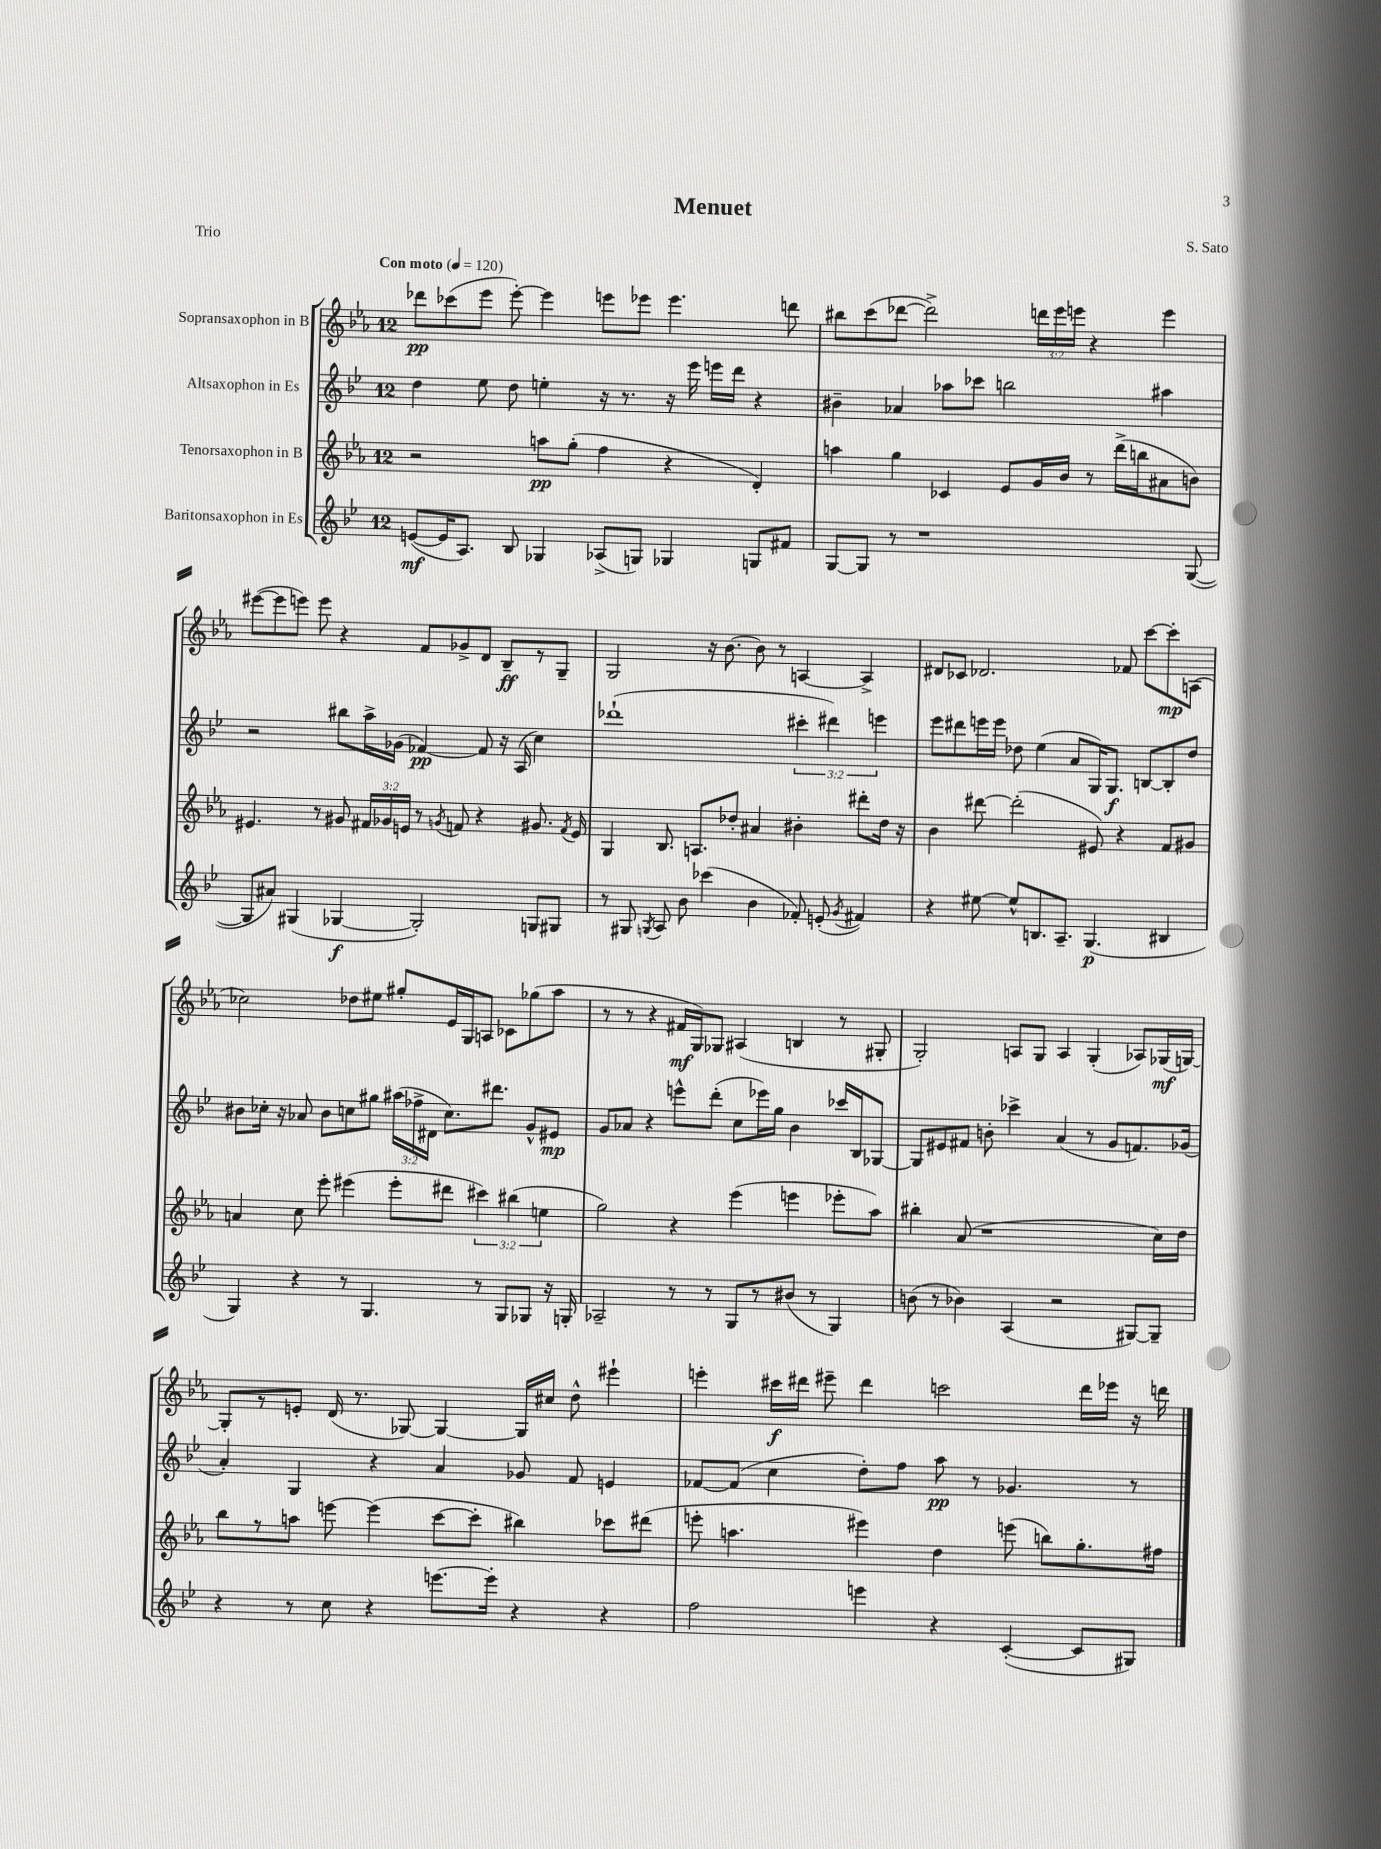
\header { title = "Menuet" composer = "S. Sato" piece = "Trio" }
<<
\new StaffGroup <<
\new Staff = "s0" \with { instrumentName = "Sopransaxophon in B" } {
    \clef treble \key ees \major \once \override Staff.TimeSignature.style = #'single-digit \time 12/8 \override Staff.TupletNumber.text = #tuplet-number::calc-fraction-text \tempo "Con moto" 4 = 120
    \autoBeamOff des'''8[\pp ces'''8( ees'''8] ees'''8~-.) ees'''4 e'''8[ ees'''8] ees'''4. d'''8 |
    bis''8[ c'''8( des'''8]~ des'''2->) \tuplet 3/2 { d'''16[ ees'''16 e'''16] } r4 e'''4 |
    eis'''8[~( eis'''8 e'''8]) e'''8 r4 f'8[ ges'8-> d'8] bes8[--\ff r8 g8]-- |
    g2 r16 bes'8.~ bes'8 r8 a4~ a4-> |
    dis'8[ ces'8] des'2. fes'8 c'''8[~ c'''8-.\mp a8]( |
    ces''2) des''8[ eis''8] gis''8[-. ees'16 g16 a8] ces'8[ ges''8( aes''8] |
    r8 r8 r4 fis'16[\mf g16) ges8] ais4( b4 r8 gis8-. |
    g2-.) a8[ g8] a4 g4-.( aes8[) ges16\mf( g16]~) |
    g8[-. r8 e'8]-. d'16( r8. ges8~) ges4~ ges16[ cis''16] d''8-^ eis'''4-! |
    e'''4-. cis'''16[\f dis'''16] eis'''8-- dis'''4 c'''2 dis'''16[ ees'''16] r16 d'''16 \bar "|." |
}
\new Staff = "s1" \with { instrumentName = "Altsaxophon in Es" } {
    \clef treble \key bes \major \once \override Staff.TimeSignature.style = #'single-digit \time 12/8 \override Staff.TupletNumber.text = #tuplet-number::calc-fraction-text
    \autoBeamOff d''4 ees''8 d''8 e''4-. r16 r8. r16 ees'''16 e'''16[ d'''16] r4 |
    bis'4-- aes'4 aes''8[ ces'''8] b''2 ais''4 |
    r2 bis''8[ a''16-> ges'16]( fes'4~\pp) fes'8 r16 a16( c''4) |
    des'''1-!( \tuplet 3/2 { cis'''4-. dis'''4) e'''4 } |
    ees'''8[ dis'''8 e'''16 e'''16] des''8 ees''4( a'8[ g16) g8.]\f b8[~ b8-. des''8] |
    bis'8[ ces''16]-. r16 aes'8 bis'8[ c''8 gis''8] \tuplet 3/2 { ais''16[( fes''16-> dis'16] } c''8.[) dis'''8.] g'8[-^ eis'8]\mp |
    g'8[ aes'8] r4 e'''8[-^ d'''8]-.( c''8[ ees'''16) g''16] bes'4 ces'''16[ bes16 ges8]~ |
    ges8[ eis'8 fis'8] b'8-. ces'''4-> a'4( r8 g'8[ f'8.) ges'16]( |
    a'4-.) g4 r4 a'4 ges'8 f'8 e'4 |
    fes'8[~ fes'8]( c''4 d''8[-.) f''8] a''8\pp r8 ges'4. r8 \bar "|." |
}
\new Staff = "s2" \with { instrumentName = "Tenorsaxophon in B" } {
    \clef treble \key ees \major \once \override Staff.TimeSignature.style = #'single-digit \time 12/8 \override Staff.TupletNumber.text = #tuplet-number::calc-fraction-text
    \autoBeamOff r2 a''8[\pp g''8]-.( f''4 r4 d'4-.) |
    a''4 g''4 ces'4 ees'8[ g'16 bes'16] r8 d'''16[->( b''16 ais'8 b'8]) |
    eis'4. r8 gis'8 \tuplet 3/2 { fis'16[ ges'16 e'16] } r8 \acciaccatura { g'8 } f'8 r4 gis'8. \acciaccatura { f'8 } e'16 |
    g4 bes8. a8.[ des''8]-. ais'4 bis'4-. dis'''8[-. des''16] r16 |
    bes'4 dis'''8~ dis'''2-.( eis'8) r4 f'8[ gis'8] |
    a'4 c''8 ees'''8-. eis'''4( eis'''8[-. dis'''8] \tuplet 3/2 { cis'''4) bis''4( e''4 } |
    g''2) r4 ees'''4( e'''4 ees'''8[-. aes''8]) |
    bis''4-. aes'8( r1 c''16[) d''16] |
    bes''8[ r8 a''8] e'''8~ e'''4( c'''8[~ c'''8]-. bis''4) ces'''8[ dis'''8]( |
    e'''8-. a''4. eis'''4) d''4 e'''8( b''8[) g''8.-. fis''16] \bar "|." |
}
\new Staff = "s3" \with { instrumentName = "Baritonsaxophon in Es" } {
    \clef treble \key bes \major \once \override Staff.TimeSignature.style = #'single-digit \time 12/8
    \autoBeamOff e'8[~\mf( e'16 a8.]) bes8 ges4 aes8[->( g8]) ges4 g8[ fis'8] |
    g8[~ g8] r8 r1 g8~( |
    g8[ ais'8]) gis4( ges4~\f ges2-.) g8[ gis8] |
    r8 gis8 \acciaccatura { g8 } a8 bes'8 ces'''4( bes'4 fes'8-.) e'8-.( \acciaccatura { g'8 } fis'4) |
    r4 eis''8~ eis''8[-^ b8. a8.]-- g4.\p( bis4 |
    g4) r4 r8 g4. r8 g8[ ges8] r16 g16-. |
    aes2-- r8 r8 g8[ r8 bis'8]( r8 g4) |
    b'8( r8 bes'4) a4( r2 gis8[~) gis8]-- |
    r4 r8 c''8 r4 e'''8.[~ e'''16]-. r4 r4 |
    f''2 e'''4 r4 c'4~-.( c'8[ gis8]) \bar "|." |
}
>>
>>
\layout { \context { \Score \remove "Bar_number_engraver" } }
